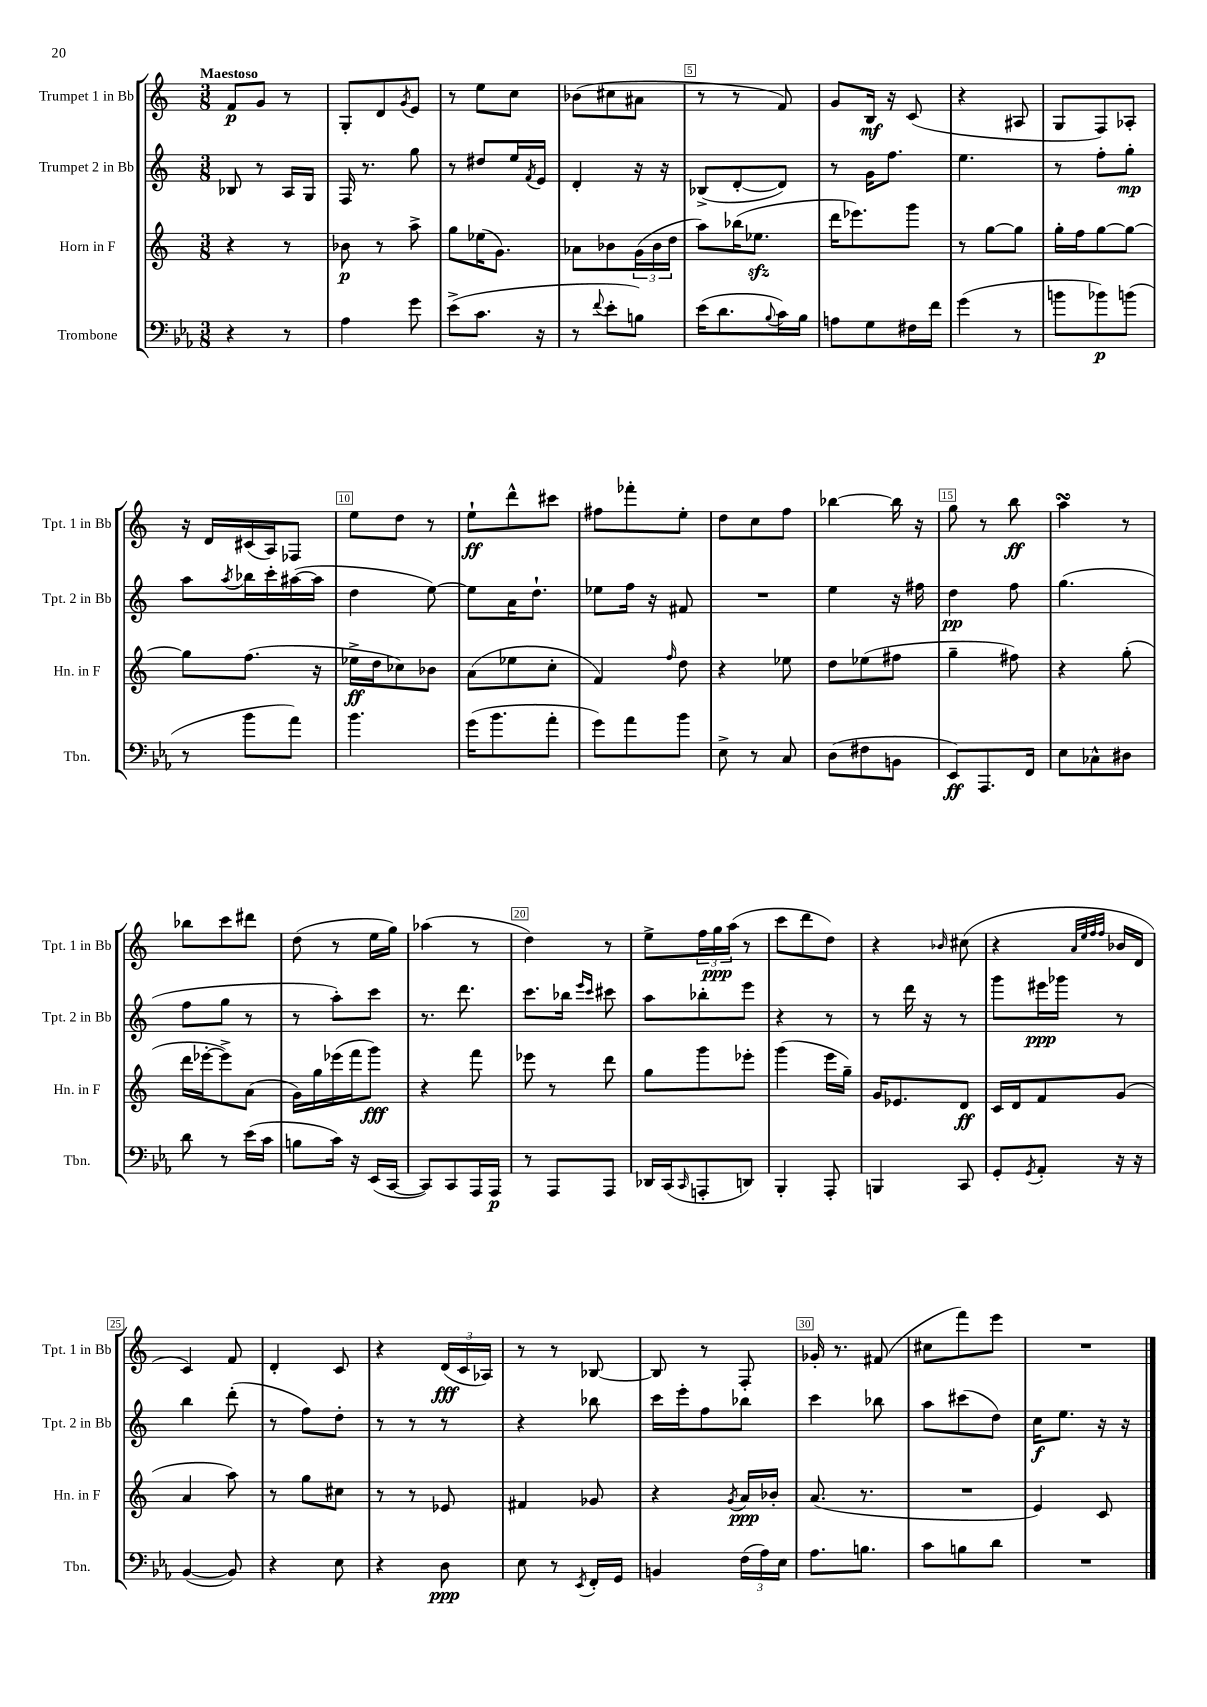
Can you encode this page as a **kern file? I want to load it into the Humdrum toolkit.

**kern	**kern	**kern	**kern
*staff4	*staff3	*staff2	*staff1
*clefF4	*clefG2	*clefG2	*clefG2
*k[b-e-a-]	*k[]	*k[]	*k[]
*M3/8	*M3/8	*M3/8	*M3/8
4r	4r	8B-	8f
.	.	8r	8g
8r	8r	16A	8r
.	.	16G	.
=	=	=	=
4A-	8b-	16F	8G'
.	.	8.r	.
.	8r	.	8d
.	.	.	8qg
8g	8aa^	8gg	8e
=	=	=	=
(8e-^	8gg	8r	8r
8.c	(16ee-	8dd#	8ee
.	8.g)	.	.
.	.	16ee	8cc
.	.	8qf	.
16r	.	16e	.
=	=	=	=
8r	8a-	4d'	(8b-
8qqf	.	.	.
8e-'	8b-	.	8cc#
8B)	(24g	16r	8a#
.	24b-	.	.
.	.	16r	.
.	24dd	.	.
=	=	=	=
(16e-	8aa)	(8B-^	8r
8.d	.	.	.
.	(16bb-	[8d'	8r
.	8.ee-	.	.
8qqB-	.	.	.
16c)	.	8d])	8f)
16B-	.	.	.
=	=	=	=
8A	16ddd	8r	8g
.	8.eee-)	.	.
8G	.	16g	16B
.	.	8.ff	16r
16F#	8ggg	.	(8c
16f	.	.	.
=	=	=	=
(4g	8r	4.ee	4r
.	[8gg	.	.
8r	8gg]	.	8A#
=	=	=	=
8b	16gg'	8r	8G
.	16ff	.	.
8b-)	[8gg	8ff'	8F)
(8b	8gg_	8gg'	8A-'
=	=	=	=
8r	8gg]	8aa	16r
.	.	.	16d
.	.	8qaa	.
8b-	(8.ff	16bb-	(16c#
.	.	16ccc'	16A)
8a-)	.	([16aa#	8F-
.	16r	16aa#]	.
=	=	=	=
4.b-	16ee-^	4dd	8ee
.	16dd	.	.
.	8cc-)	.	8dd
.	8b-	[8ee)	8r
=	=	=	=
(16g	(8a	8ee]	8ee`
8.b-	.	.	.
.	8ee-	16a	8ddd^^
.	.	8.dd`	.
8a-'	8cc'	.	8ccc#
=	=	=	=
8g)	4f)	8ee-	8ff#
8a-	.	16ff	8fff-'
.	.	16r	.
.	16qqff	.	.
8b-	8dd	8f#	8ee'
=	=	=	=
8E-^	4r	4.r	8dd
8r	.	.	8cc
8C	8ee-	.	8ff
=	=	=	=
(8D	8dd	4ee	[4bb-
8F#	(8ee-	.	.
8BB	8ff#	16r	16bb-]
.	.	16ff#	16r
=	=	=	=
8EE-)	4gg~	4dd	8gg
8.AAA-	.	.	8r
.	8ff#)	8ff	8bb
16FF	.	.	.
=	=	=	=
8E-	4r	(4.gg	4aa
8C-^^	.	.	.
8D#	(8gg'	.	8r
=	=	=	=
8d	16ddd	8ff	8bb-
.	[16eee-'	.	.
8r	8eee-^])	8gg	8ccc
(16e-	(8a	8r	8ddd#
16c	.	.	.
=	=	=	=
8B	16g)	8r	(8dd
.	16gg	.	.
16c)	(16eee-	8aa')	8r
16r	16fff	.	.
(16EE-	8ggg)	8ccc	16ee
[16CC	.	.	16gg)
=	=	=	=
8CC])	4r	8.r	(4aa-
8CC	.	.	.
.	.	8.ddd	.
16AAA-	8fff	.	8r
16AAA-	.	.	.
=	=	=	=
8r	8eee-	8.ccc	4dd)
8AAA-	8r	.	.
.	.	16bb-	.
.	.	16qqeee	.
.	.	16qqccc	.
8AAA-	8ddd	8ccc#	8r
=	=	=	=
16DD-	8gg	8aa	8ee^
(16CC	.	.	.
16qqCC	.	.	.
8AAA'	8ggg	8bb-'	24ff
.	.	.	24gg
.	.	.	(24aa
8DD)	8eee-'	8eee	8r
=	=	=	=
4BBB-'	(4ggg	4r	8ccc
.	.	.	8ddd
8AAA-'	16eee	8r	8dd)
.	16gg~)	.	.
=	=	=	=
4BBB	16g	8r	4r
.	8.e-	.	.
.	.	16ddd	.
.	.	16r	.
.	.	.	16qqb-
8CC	8d	8r	(8cc#
=	=	=	=
8GG'	16c	8ggg	4r
.	16d	.	.
8qGG	.	.	.
8AA-'	8f	16eee#	.
.	.	16ggg-	.
.	.	.	32qqa
.	.	.	32qqee
.	.	.	32qqff
.	.	.	32qqff
16r	(8g	8r	16b-
16r	.	.	16d
=	=	=	=
([4BB-	4a	4bb	4c)
8BB-])	8aa)	(8ddd'	8f
=	=	=	=
4r	8r	8r	4d'
.	8gg	8ff)	.
8E-	8cc#	8dd'	8c
=	=	=	=
4r	8r	8r	4r
.	8r	8r	.
8D	8e-	8r	(24d
.	.	.	24c
.	.	.	24A-)
=	=	=	=
8E-	4f#	4r	8r
8r	.	.	8r
8qEE-	.	.	.
16FF'	8g-	8bb-	[8B-
16GG	.	.	.
=	=	=	=
4BB	4r	16ccc	8B-]
.	.	16eee'	.
.	.	8ff	8r
.	8qg	.	.
(24F	16a	8bb-	8F'
24A-)	.	.	.
.	16b-'	.	.
24E-	.	.	.
=	=	=	=
8.A-	(8.a	4ccc	16g-'
.	.	.	8.r
8.B	8.r	.	.
.	.	8bb-	(8f#
=	=	=	=
8c	4.r	8aa	8cc#
8B	.	(8ccc#	8fff)
8d	.	8dd)	8eee
=	=	=	=
4.r	4e)	16cc	4.r
.	.	8.ee	.
.	8c	16r	.
.	.	16r	.
==	==	==	==
*-	*-	*-	*-
